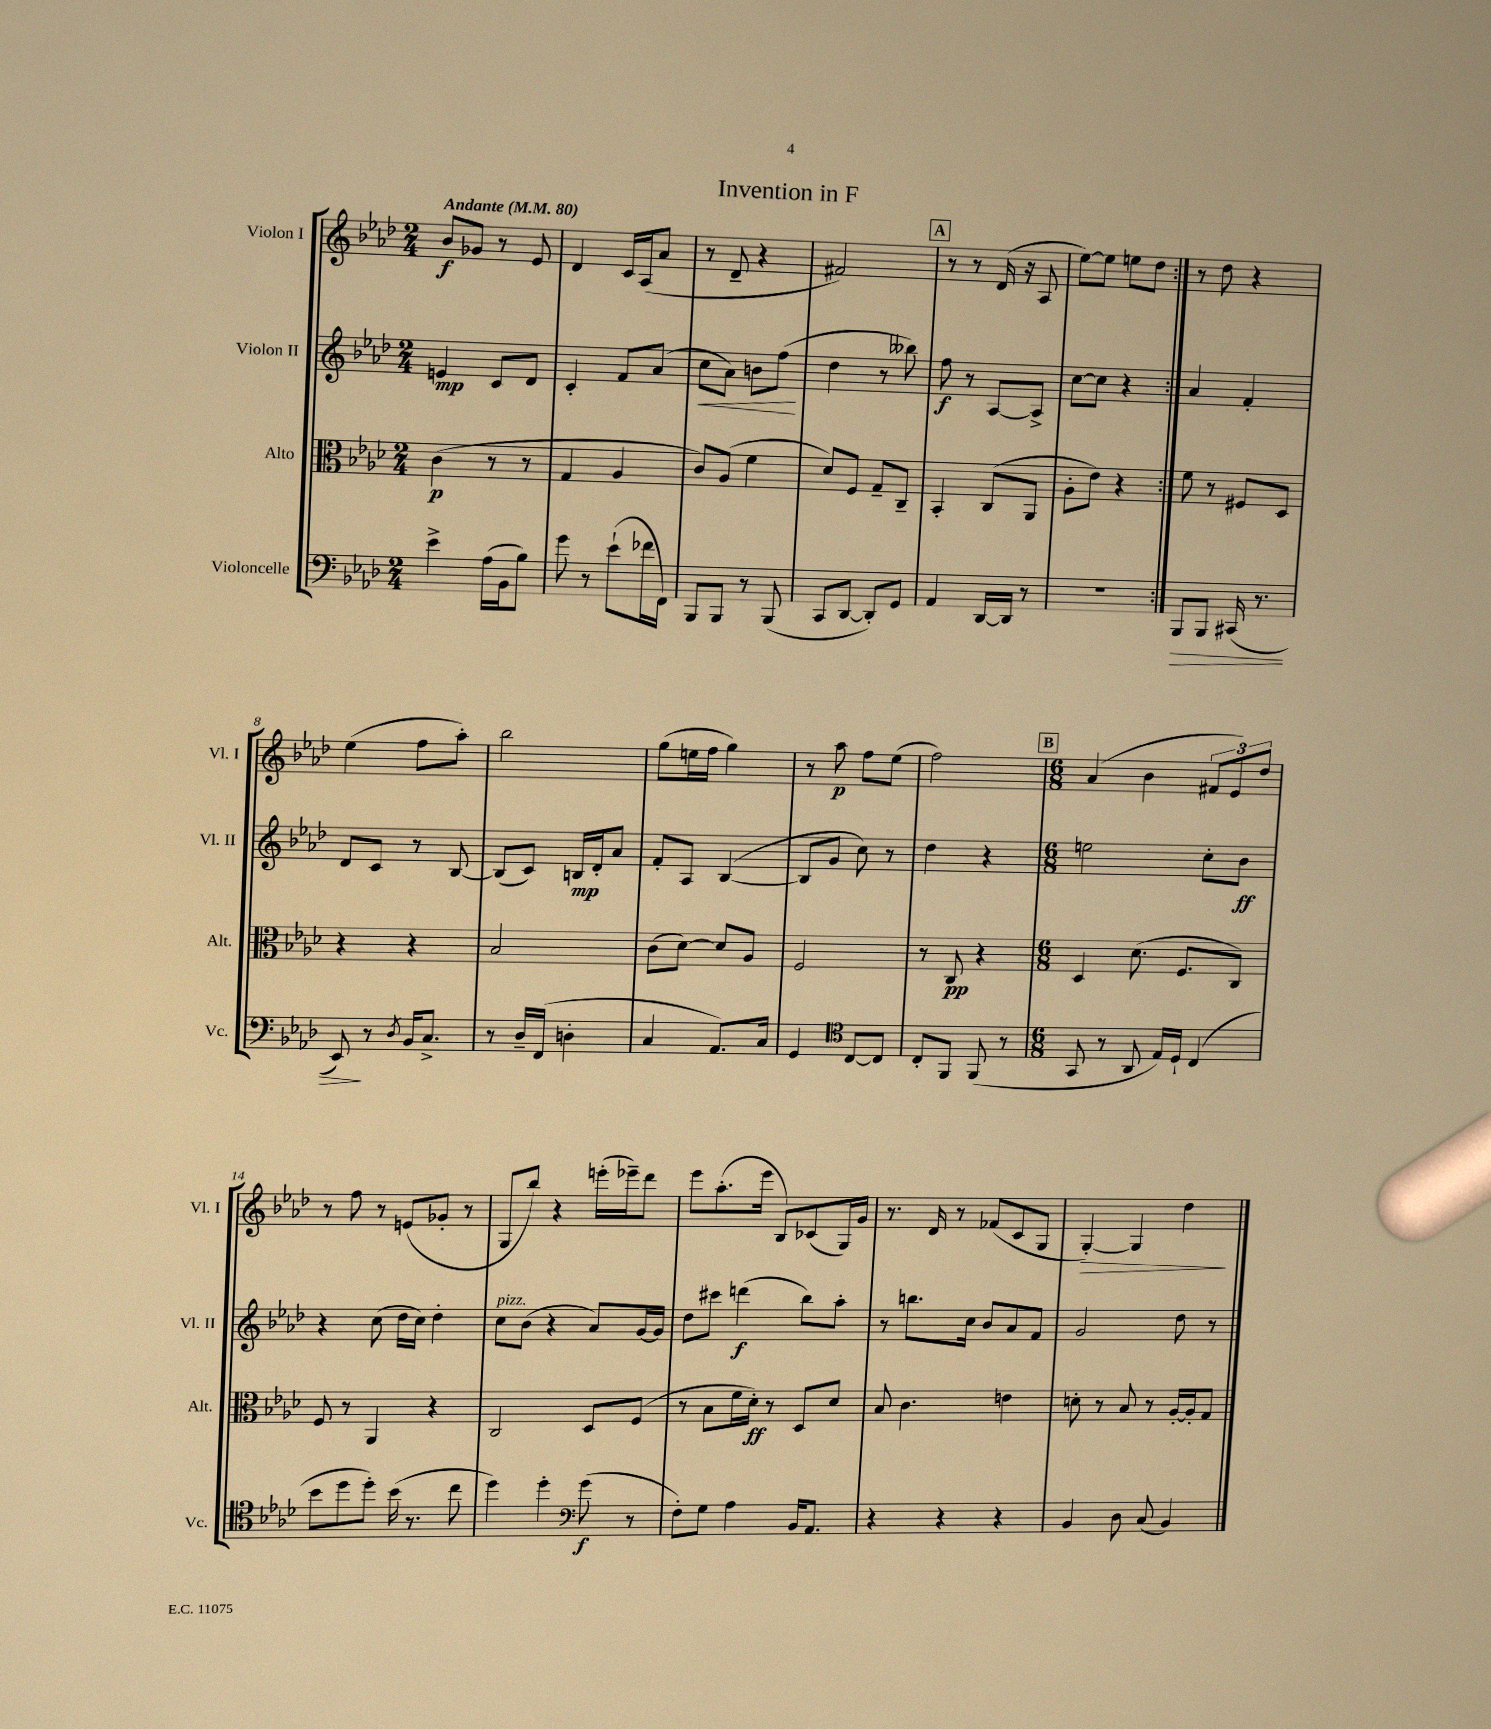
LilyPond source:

\header { title = "Invention in F" }
<<
\new StaffGroup <<
\new Staff = "s0" \with { instrumentName = "Violon I" shortInstrumentName = "Vl. I" } {
    \clef treble \key aes \major \numericTimeSignature \time 2/4 \tempo "Andante" 4 = 80
    \autoBeamOff \repeat volta 2 { bes'8[\f ges'8] r8 ees'8 |
    des'4 c'16[ aes16( aes'8] |
    r8 des'8-- r4 |
    fis'2) |
    \mark \markup { \box "A" } r8 r8 des'16( r16 aes8 |
    ees''8[~) ees''8] e''8[ des''8] | }
    r8 des''8 r4 |
    ees''4( f''8[ aes''8]-.) |
    bes''2 |
    g''8[( e''16 f''16] g''4) |
    r8 aes''8\p f''8[ ees''8]( |
    f''2) |
    \mark \markup { \box "B" } \numericTimeSignature \time 6/8 aes'4( bes'4 \tuplet 3/2 { fis'8[ ees'8) des''8] } |
    r8 f''8 r8 e'8[( ges'8]-. r8 |
    g8[ bes''8]) r4 e'''16[-.( ees'''16--) des'''8] |
    ees'''8[ aes''8.-.( ees'''16] bes8[) ces'8( g16) g'16] |
    r8. des'16 r8 fes'8[( c'8 g8] |
    g4~-.\>) g4 des''4\! \bar "|." |
}
\new Staff = "s1" \with { instrumentName = "Violon II" shortInstrumentName = "Vl. II" } {
    \clef treble \key aes \major \numericTimeSignature \time 2/4
    \autoBeamOff \repeat volta 2 { e'4\mp c'8[ des'8] |
    c'4-. f'8[ aes'8]( |
    c''8[\< aes'8]) b'8[ f''8]\!( |
    des''4 r8 beses''8) |
    \mark \markup { \box "A" } f''8\f r8 aes8[~ aes8]-> |
    c''8[~ c''8] r4 | }
    aes'4 f'4-. |
    des'8[ c'8] r8 bes8~ |
    bes8[( c'8]) b16[\mp des'16-. aes'8] |
    f'8[-. aes8] bes4~( |
    bes8[ g'8] c''8) r8 |
    des''4 r4 |
    \mark \markup { \box "B" } \numericTimeSignature \time 6/8 e''2 c''8[-. bes'8]\ff |
    r4 c''8( des''16[ c''16]) des''4-. |
    c''8[^\markup { \italic "pizz." } bes'8]( r4 aes'8[) g'16~ g'16] |
    des''8[ cis'''8] d'''4\f( bes''8[) aes''8]-. |
    r8 b''8.[ c''16] bes'8[ aes'8 f'8] |
    g'2 des''8 r8 \bar "|." |
}
\new Staff = "s2" \with { instrumentName = "Alto" shortInstrumentName = "Alt." } {
    \clef alto \key aes \major \numericTimeSignature \time 2/4
    \autoBeamOff \repeat volta 2 { c'4\p( r8 r8 |
    g4 aes4 |
    c'8[) aes8]( f'4 |
    des'8[) f8] g8[-- c8]-- |
    \mark \markup { \box "A" } bes,4-. c8[( aes,8] |
    aes8[-. ees'8]) r4 | }
    f'8 r8 fis8[ des8] |
    r4 r4 |
    bes2 |
    c'8[( des'8]~) des'8[ aes8] |
    f2 |
    r8 c8\pp r4 |
    \mark \markup { \box "B" } \numericTimeSignature \time 6/8 des4 des'8.( f8.[ c8]) |
    f8 r8 aes,4 r4 |
    c2 des8[ f8]( |
    r8 bes8[ f'16 des'16]-.\ff) r8 des8[ des'8] |
    bes8 c'4. e'4 |
    d'8-. r8 bes8 r8 aes16[~-. aes16-. g8] \bar "|." |
}
\new Staff = "s3" \with { instrumentName = "Violoncelle" shortInstrumentName = "Vc." } {
    \clef bass \key aes \major \numericTimeSignature \time 2/4
    \autoBeamOff \repeat volta 2 { ees'4-> aes16[( bes,16 bes8]) |
    g'8 r8 ees'8[-!( fes'16 f,16]) |
    bes,,8[ bes,,8] r8 bes,,8( |
    c,8[ des,8]~ des,8[-.) g,8] |
    \mark \markup { \box "A" } aes,4 des,16[~ des,16] r8 |
    R2 | }
    bes,,8[\> bes,,8] cis,16( r8. |
    ees,8\!) r8 \acciaccatura { des8 } bes,16[ c8.]-> |
    r8 des16[-- f,16]( d4-. |
    c4 aes,8.[) c16] |
    g,4 \clef tenor c8[~ c8] |
    c8[-. f,8] f,8( r8 |
    \mark \markup { \box "B" } \numericTimeSignature \time 6/8 g,8 r8 aes,8 ees16[) des16]-! c4( |
    bes'8[ des''8 des''8]-.) bes'16( r8. c''8 |
    des''4) des''4-. \clef bass g'8\f( r8 |
    f8[-.) g8] aes4 bes,16[ aes,8.] |
    r4 r4 r4 |
    bes,4 des8 c8( bes,4) \bar "|." |
}
>>
>>
